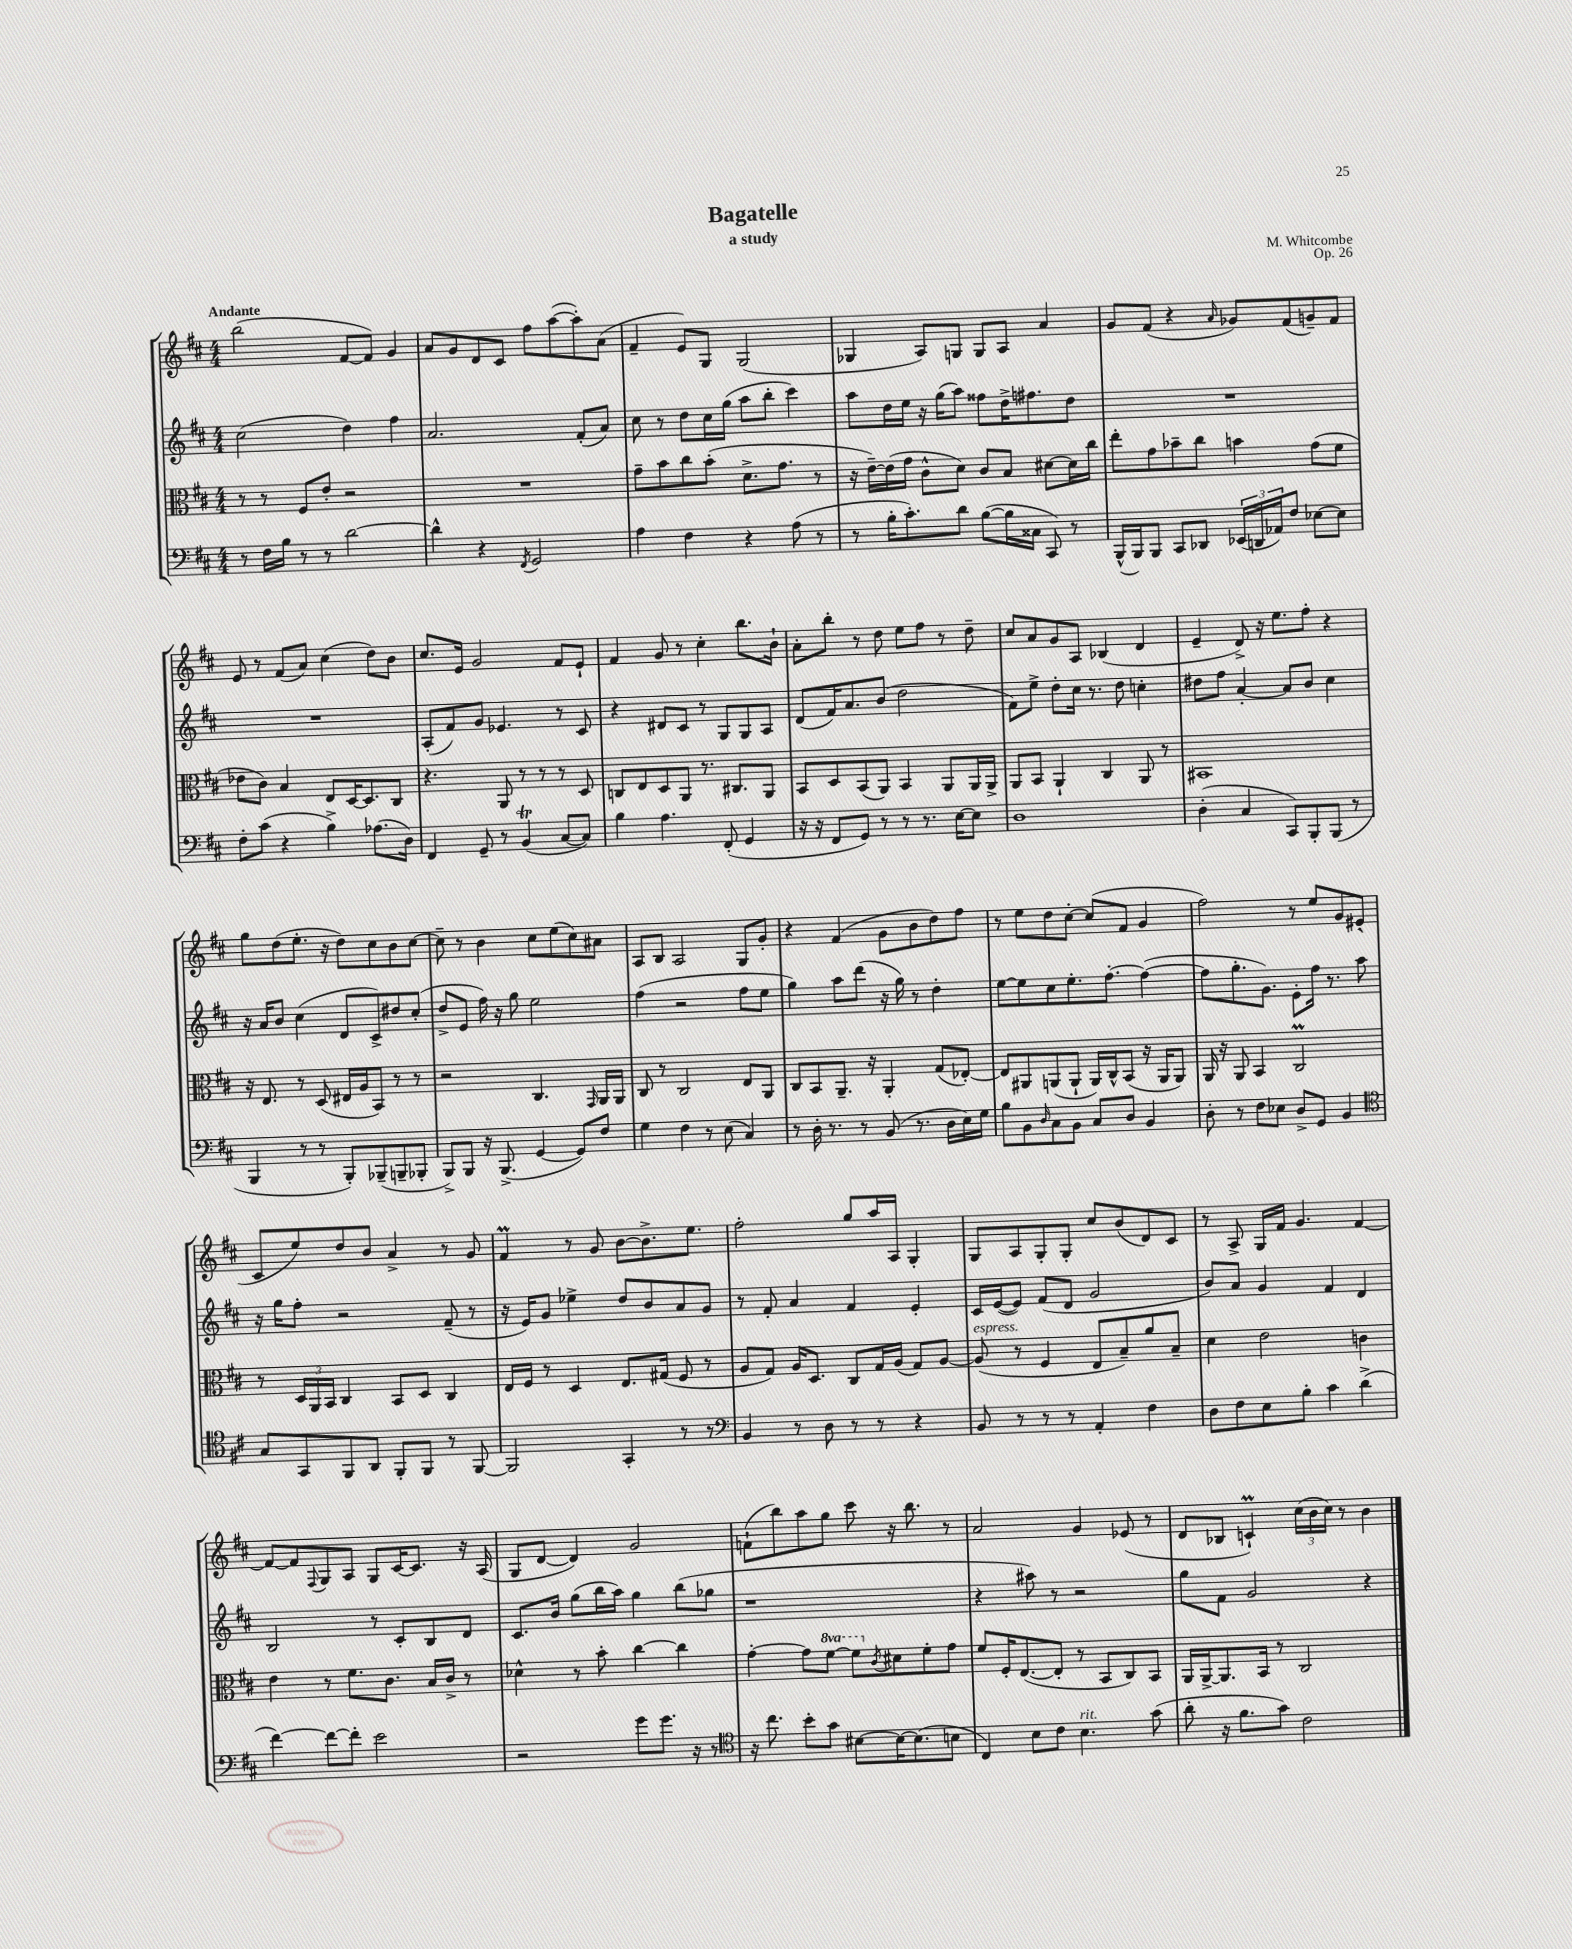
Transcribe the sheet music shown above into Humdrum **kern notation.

**kern	**kern	**kern	**kern
*staff4	*staff3	*staff2	*staff1
*clefF4	*clefC3	*clefG2	*clefG2
*k[f#c#]	*k[f#c#]	*k[f#c#]	*k[f#c#]
*M4/4	*M4/4	*M4/4	*M4/4
8r	8r	(2cc#	(2bb
16F#	8r	.	.
16B	.	.	.
8r	8F#	.	.
8r	8e'	.	.
[2d	2r	4dd)	[8f#
.	.	.	8f#])
.	.	4ff#	4g
=	=	=	=
4d^^]	1r	2.a	8a
.	.	.	8g
4r	.	.	8d
.	.	.	8c#
8qFF#	.	.	.
2GG	.	.	8ff#
.	.	.	([8aa
.	.	(8f#'	8aa'])
.	.	8a)	(8a
=	=	=	=
4A	8g~	8cc#	4f#~
.	8b	8r	.
4F#	8cc#	8dd	8e)
.	(8b'	16cc#	8G
.	.	(16gg	.
4r	8.d^	8aa	(2G
.	.	8bb'	.
.	8.g	.	.
(8A	.	4ccc#)	.
8r	8r	.	.
=	=	=	=
8r	16r	8aa	4G-
.	[16e~)	.	.
16B'	(16e]	16dd	.
8.c#')	16g	16ee	.
.	8c#^^	16r	8A)
.	.	(16gg	.
8d	8d)	8aa)	8G
([8B	8c#	8ff##	8G
16B]	8B	16dd^	8A
16C##	.	8.ff#	.
8CC#)	[8d#	.	4a
8r	16d#]	8dd	.
.	16cc#	.	.
=	=	=	=
(16BBB^^	8ee'	1r	8g
16BBB)	.	.	.
8BBB	8g	.	(8f#
8CC#	8b-~	.	4r
8DD-	8cc#	.	.
.	.	.	16qqa
(24EE-	4b	.	8g-)
24DD	.	.	.
24AA-)	.	.	.
8F#	.	.	(8f#
[8E-	(8g	.	8g~)
8E-]	8f#	.	8f#
=	=	=	=
8F#'	8e-	1r	8e
(8c#	8c#)	.	8r
4r	4B	.	(8f#
.	.	.	8a)
4B^)	8E	.	(4cc#
.	[16D	.	.
.	8.D]	.	.
(8.A-	.	.	8dd)
.	8C#	.	8b
16D)	.	.	.
=	=	=	=
4FF#	4.r	(8A'	8.cc#
.	.	8f#)	.
.	.	.	16e
8GG~	.	8g	2g
8r	8AA	4.e-	.
(4BB	8r	.	.
.	8r	.	.
[8C#	8r	8r	8f#
8C#])	8D	8c#	8e`
=	=	=	=
4B	8C	4r	4f#
.	8E	.	.
4.A	8D	8d#	8g
.	8AA	8c#	8r
.	8.r	8r	4cc#'
(8FF#'	.	8G	.
.	8.C#	.	.
4GG	.	8G	8.bb
.	8AA	8A	.
.	.	.	16b`
=	=	=	=
16r	8BB	(8d	8a'
16r	.	.	.
8FF#	8D	16f#)	8bb'
.	.	8.a	.
8GG)	(8BB	.	8r
8r	8AA)	(8b	8dd
8r	4BB	2dd	8ee
8.r	.	.	8ff#
.	8AA	.	8r
[16E	.	.	.
8E]	16AA	.	8dd~
.	16AA^	.	.
=	=	=	=
1D	8AA	8f#)	8cc#
.	8BB	8ee^	8a
.	4AA`	8dd'	8g
.	.	16cc#	8A
.	.	8.r	.
.	4C#	.	(4B-
.	.	8dd	.
.	8AA	4cc'	4d
.	8r	.	.
=	=	=	=
(4D'	1BB#	8dd#	4e~
.	.	8ff#	.
4C#	.	[4a'	8d^)
.	.	.	16r
.	.	.	8.ee
8CC#)	.	8a]	.
8BBB'	.	8b	8ff#'
(8BBB	.	4cc#	4r
8r	.	.	.
=	=	=	=
4BBB	16r	16r	8gg
.	8.E	16a	.
.	.	8b	(8dd
8r	8r	(4cc#	8.ee'
8r	(8D	.	.
.	.	.	16r
8BBB')	16E#	8d	8dd)
.	16A	.	.
(8BBB-~	8BB)	8c#^)	8cc#
8BBB~	8r	8dd#	8b
8BBB-'	8r	(8cc#'	[8cc#
=	=	=	=
8BBB^)	2r	8dd^	8cc#~]
8BBB	.	8e	8r
16r	.	16ff#)	4b
(8.BBB^	.	16r	.
.	.	8gg	.
[4GG	4.C#	2ee	8cc#
.	.	.	(8ee
8GG])	.	.	8cc#)
.	16qqGG	.	.
8F#	16AA	.	8a#
.	16AA	.	.
=	=	=	=
4G	8C#	(4ff#	8A
.	8r	.	8B
4F#	2C#	2r	2A
8r	.	.	.
(8E	.	.	.
4C#)	8E	8ff#	8G
.	8AA	8ee	8g'
=	=	=	=
8r	8C#	4gg)	4r
16D'	8BB	.	.
8.r	.	.	.
.	8.AA~	8aa	(4f#
8r	.	(8ddd	.
.	16r	.	.
(8BB	4AA'	16r	8g
.	.	16gg)	.
8.r	.	8r	8b
.	(8G	4dd'	8dd)
16D	.	.	.
16E)	[8E-')	.	8ff#
16G	.	.	.
=	=	=	=
8B	8E-]	[8ee	8r
8BB	8AA#	8ee]	8ee
16qqD	.	.	.
8C#	(8AA	8cc#	8dd
8BB	8AA`	8.ee'	[8cc#'
8C#	16AA)	.	(8cc#]
.	16C#^^	[8.ff#'	.
8D	(8BB	.	8f#
4BB	16r	(4ff#_	4g
.	16AA	.	.
.	8AA)	.	.
=	=	=	=
8D'	16AA	8ff#]	2ff#)
.	16r	.	.
8r	8AA	8.gg'	.
8F#	4BB	.	.
.	.	8.g)	.
8E-	.	.	.
8D^	2C#	8e'	8r
8GG	.	16ff#	8ee
.	.	8.r	.
4BB	.	.	8g
.	.	8aa	(8e#'
=	=	=	=
*clefC4	*	*	*
8G	8r	16r	8c#
.	.	16gg	.
8GG	24D	8ff#'	8ee)
.	24AA	.	.
.	24BB	.	.
8FF#	4C#	2r	8dd
8AA	.	.	8b
8FF#'	8BB	.	4a^
8FF#	8D	.	.
8r	4C#	(8f#~	8r
[8FF#	.	8r	8g
=	=	=	=
2FF#]	16E	16r	4f#
.	16F#	16e)	.
.	8r	8g	.
.	4D	4ee-^	8r
.	.	.	8g
4GG'	8.E	8dd	[8b
.	.	8b	8.b^]
.	(16G#	.	.
8r	8F#	8a	.
.	.	.	8.ee
8r	8r	8g	.
=	=	=	=
*clefF4	*	*	*
4BB	8A	8r	2ff#'
.	8G)	8f#'	.
8r	16A	4a	.
.	8.D	.	.
8D	.	.	.
8r	8C#	4f#	8gg
8r	16G	.	16aa
.	(16A	.	16A
4r	8G)	4e'	4G'
.	[8A	.	.
=	=	=	=
8BB	(8A]	16c#	8G
.	.	([16e	.
8r	8r	8e])	8A
8r	4F#	(8f#	8G'
8r	.	8d	8G'
4AA'	8E	2g	8cc#
.	8B~)	.	(8b
4F#	8a	.	8d)
.	8B~	.	8c#
=	=	=	=
8D	4d	8b)	8r
8F#	.	8a	8A^
8E	2e	4g	16G
.	.	.	16f#
8B'	.	.	4.g
4c#	.	4f#	.
(4d^	4c	4d	[4f#
=	=	=	=
[4f#)	4e	2B	8f#_
.	.	.	8f#]
.	.	.	8qqF#
8f#_	8r	.	8G
8f#']	8.f#	.	8A
2e	.	8r	8G
.	8.c#	.	.
.	.	8c#'	[16c#
.	.	.	8.c#]
.	16B	8B	.
.	16c#^	.	.
.	8r	8d	16r
.	.	.	(16A
=	=	=	=
2r	4d-^^	8.c#	8G
.	.	.	[8d
.	.	16b	.
.	8r	(8gg	4d])
.	8b'	16bb	.
.	.	16aa)	.
8g	[4cc#	4gg	2g
8.g	.	.	.
.	4cc#]	(8bb	.
16r	.	.	.
8r	.	8gg-	.
=	=	=	=
*clefC4	*	*	*
16r	[4g'	1r	(8f`
8.cc#	.	.	.
.	.	.	8bb)
8b'	8g]	.	8aa
8g	[8ff#	.	8gg
[8B#	8ff#]	.	8ccc#
.	8qc#	.	.
16B#_	8d#	.	16r
(8.B#]	.	.	8.bb
.	8f#'	.	.
8B	8g	.	8r
=	=	=	=
4C#)	8f#	4r	2a
.	16F#'	.	.
.	([8.E	.	.
8B	.	8aa#)	.
8c#	8E']	8r	.
4.B	8r	2r	4g
.	8BB	.	.
.	8C#)	.	(8e-
(8g	8BB	.	8r
=	=	=	=
8a'	16AA	8gg	8d
.	[16AA^	.	.
16r	8.AA]	8f#	8B-
8.f#	.	.	.
.	.	2g	4c`)
.	16BB	.	.
8g)	8r	.	.
2c#	2C#	.	(24cc#
.	.	.	24b
.	.	.	24cc#)
.	.	.	8r
.	.	4r	4b
==	==	==	==
*-	*-	*-	*-
